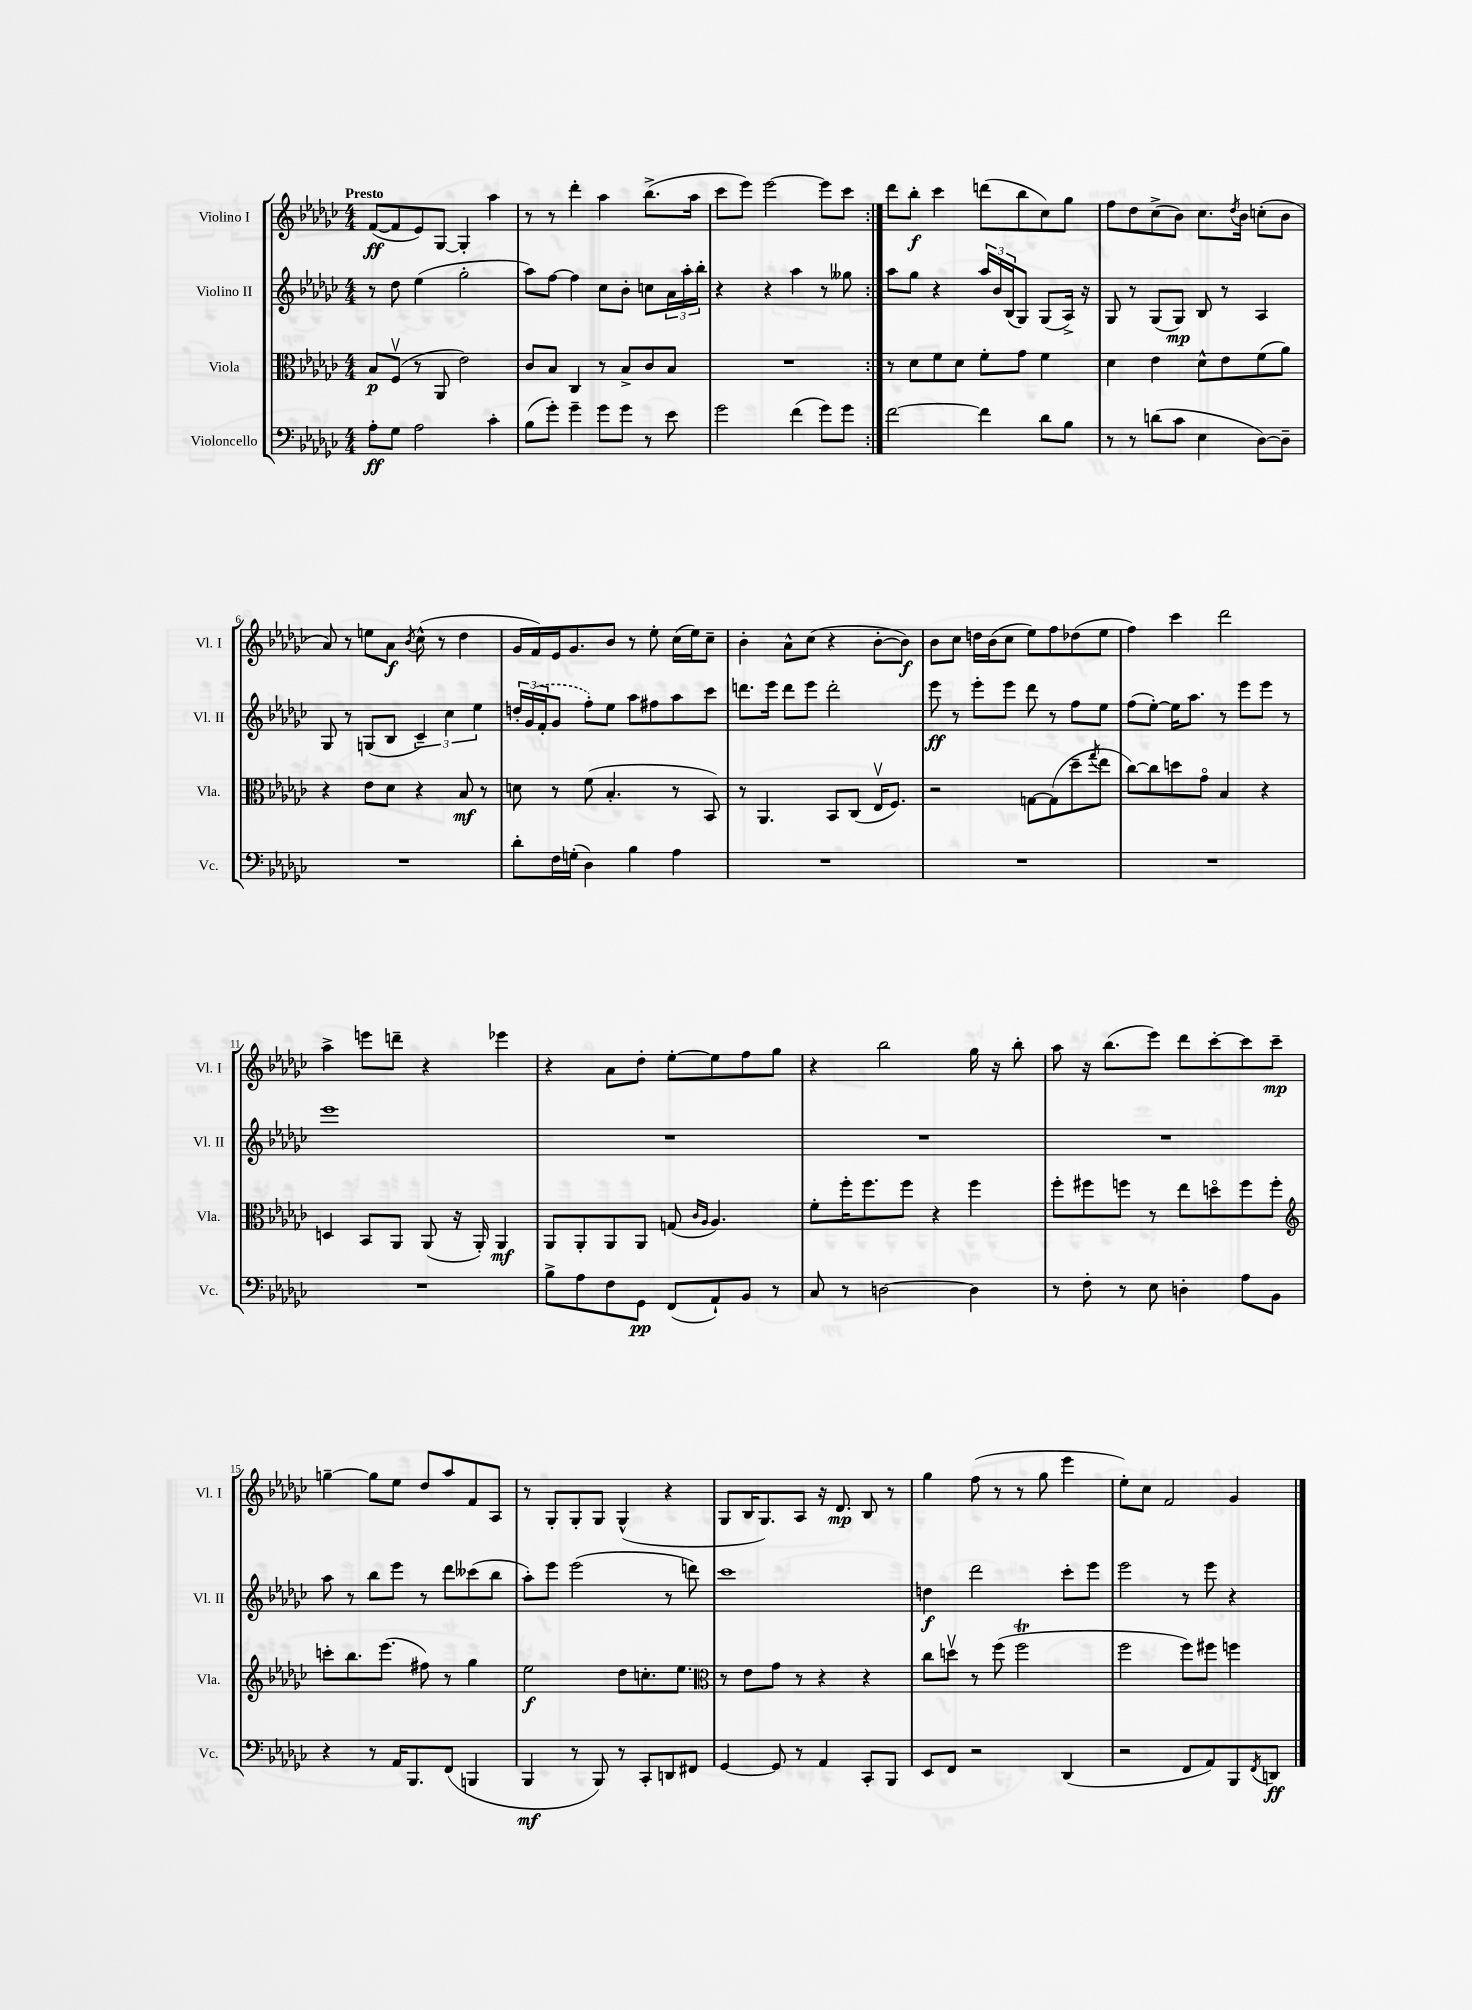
<<
\new StaffGroup <<
\new Staff = "s0" \with { instrumentName = "Violino I" shortInstrumentName = "Vl. I" } {
    \clef treble \key ges \major \numericTimeSignature \time 4/4 \tempo "Presto"
    \repeat volta 2 { f'8~\ff( f'8 ees'8) ges8~ ges4-. aes''4 |
    r8 r8 des'''4-. aes''4 bes''8.->( aes''16 |
    ces'''8 ees'''8) ees'''2~ ees'''8 ces'''8 | }
    des'''8 bes''8-.\f ces'''4 d'''8( bes''8 ces''8) ges''8 |
    f''8 des''8 ces''8->( bes'8) ces''8. \acciaccatura { des''8 } bes'16 c''8-.( bes'8 |
    aes'8) r8 e''8 aes'8\f \acciaccatura { bes'8 } ces''8-^( r8 des''4 |
    ges'16 f'16) ees'16 ges'8. bes'8 r8 ees''8-. ces''16( ees''16) ces''8-- |
    bes'4-. aes'8-^ ces''8( r4 bes'8~-. bes'8\f) |
    bes'8 ces''8 d''16 bes'16( ces''8 ees''8) f''8 des''8( ees''8 |
    f''4) ces'''4 des'''2 |
    aes''4-> e'''8 d'''8-- r4 ees'''4 |
    r4 aes'8 des''8-. ees''8~-. ees''8 f''8 ges''8 |
    r4 bes''2 ges''16 r16 bes''8-. |
    aes''8 r16 bes''8.( ees'''8) des'''8 ces'''8~-. ces'''8 ces'''8--\mp |
    g''4~-- g''8 ees''8 des''8 aes''8 f'8 aes8 |
    r8 ges8-. ges8-. ges8 ges4-^( r4 |
    ges8 bes16 ges8.) aes8 r16 des'8.\mp bes8 r8 |
    ges''4 f''8( r8 r8 ges''8 ees'''4 |
    ees''8-.) ces''8 f'2 ges'4 \bar "|." |
}
\new Staff = "s1" \with { instrumentName = "Violino II" shortInstrumentName = "Vl. II" } {
    \clef treble \key ges \major \numericTimeSignature \time 4/4
    \repeat volta 2 { r8 des''8 ees''4( ges''2-. |
    aes''8) f''8~ f''4 ces''8 bes'8-. c''8 \tuplet 3/2 { aes'16 aes''16-. bes''16-. } |
    r4 r4 aes''4 r8 geses''8 | }
    aes''8 ges''8 r4 \tuplet 3/2 { aes''16 bes'16 bes16( } ges8) ges8( aes16->) r16 |
    ges8 r8 ges8( ges8\mp) bes8 r8 aes4 |
    ges8 r8 g8( bes8 \tuplet 3/2 { ces'4--) ces''4 ees''4 } |
    \tuplet 3/2 { d''16-. \once \slurDashed ges'16( f'16-. } ges'8 f''8-.) ees''8 aes''8 fis''8 aes''8 ces'''8 |
    d'''8. ees'''16 d'''8 ees'''8 d'''2-. |
    ees'''8\ff r8 ees'''8-. ees'''8 des'''8 r8 f''8 ees''8 |
    f''8( ees''8~-.) ees''16 aes''8. r8 ees'''8 ees'''8 r8 |
    ees'''1 |
    R1 |
    R1 |
    R1 |
    aes''8 r8 bes''8 ees'''8 r8 des'''8 ceses'''8( bes''8 |
    aes''8-.) ees'''8 ees'''2( r8 d'''8) |
    ces'''1 |
    d''4\f des'''2 ces'''8-. ees'''8 |
    ees'''2 r8 ees'''8 r4 \bar "|." |
}
\new Staff = "s2" \with { instrumentName = "Viola" shortInstrumentName = "Vla." } {
    \clef alto \key ges \major \numericTimeSignature \time 4/4
    \repeat volta 2 { bes8\p f8\upbow( r8 aes,8 ees'2) |
    ces'8 bes8 ces4 r8 bes8-> ces'8 bes8 |
    R1 | }
    r8 des'8 f'8 des'8 f'8-. ges'8 f'4 |
    des'4 ees'4 des'8-^ ees'8 f'8( aes'8) |
    r4 ees'8 des'8 r4 bes8\mf r8 |
    d'8 r8 f'8( bes4.-. r8 bes,8) |
    r8 aes,4. bes,8 ces8( ees16\upbow f8.) |
    r2 g8~ g8( des''8-- \acciaccatura { ges''8 } ees''8 |
    ces''8~) ces''8 d''8 ges'8\flageolet bes4 r4 |
    d4 bes,8 aes,8 aes,8( r16 aes,16-.) aes,4\mf |
    aes,8 aes,8-. aes,8 aes,8 g8( \grace { ces'16 aes16 } aes4.) |
    f'8-. f''16-. f''8. f''8 r4 f''4 |
    f''8-. fis''8 f''8 r8 ees''8 d''8\flageolet f''8 f''8-. |
    \clef treble c'''8-. bes''8. ees'''8.( fis''8) r8 ges''4 |
    ees''2\f des''8 c''8.-. ees''8. |
    \clef alto r8 ees'8 ges'8 r8 r4 r4 |
    ces''8 d''8\upbow r8 f''8( f''2\trill |
    f''2 f''8) fis''8 f''4 \bar "|." |
}
\new Staff = "s3" \with { instrumentName = "Violoncello" shortInstrumentName = "Vc." } {
    \clef bass \key ges \major \numericTimeSignature \time 4/4
    \repeat volta 2 { aes8-.\ff ges8 aes2 ces'4-. |
    bes8( ges'8-.) ges'4-- ges'8 ges'8 r8 ees'8 |
    ges'2 f'4( ges'8) ges'8 | }
    f'2~ f'4 des'8 bes8 |
    r8 r8 d'8( ces'8 ees4 des8~) des8-- |
    R1 |
    des'8-. f16 g16-.( des4) bes4 aes4 |
    R1 |
    R1 |
    R1 |
    R1 |
    bes8-> aes8 f8 ges,8\pp f,8( aes,8-!) bes,8 r8 |
    ces8 r8 d2~ d4 |
    r8 f8-. r8 ees8 d4-. aes8 bes,8 |
    r4 r8 aes,16 bes,,8. f,8( b,,4 |
    bes,,4\mf r8 bes,,8) r8 ces,8-. d,8 fis,8 |
    ges,4~ ges,8 r8 aes,4 ces,8-. bes,,8 |
    ees,8 f,8 r2 des,4( |
    r2 f,8 aes,8) bes,,8 \acciaccatura { f,8 } d,8\ff \bar "|." |
}
>>
>>
